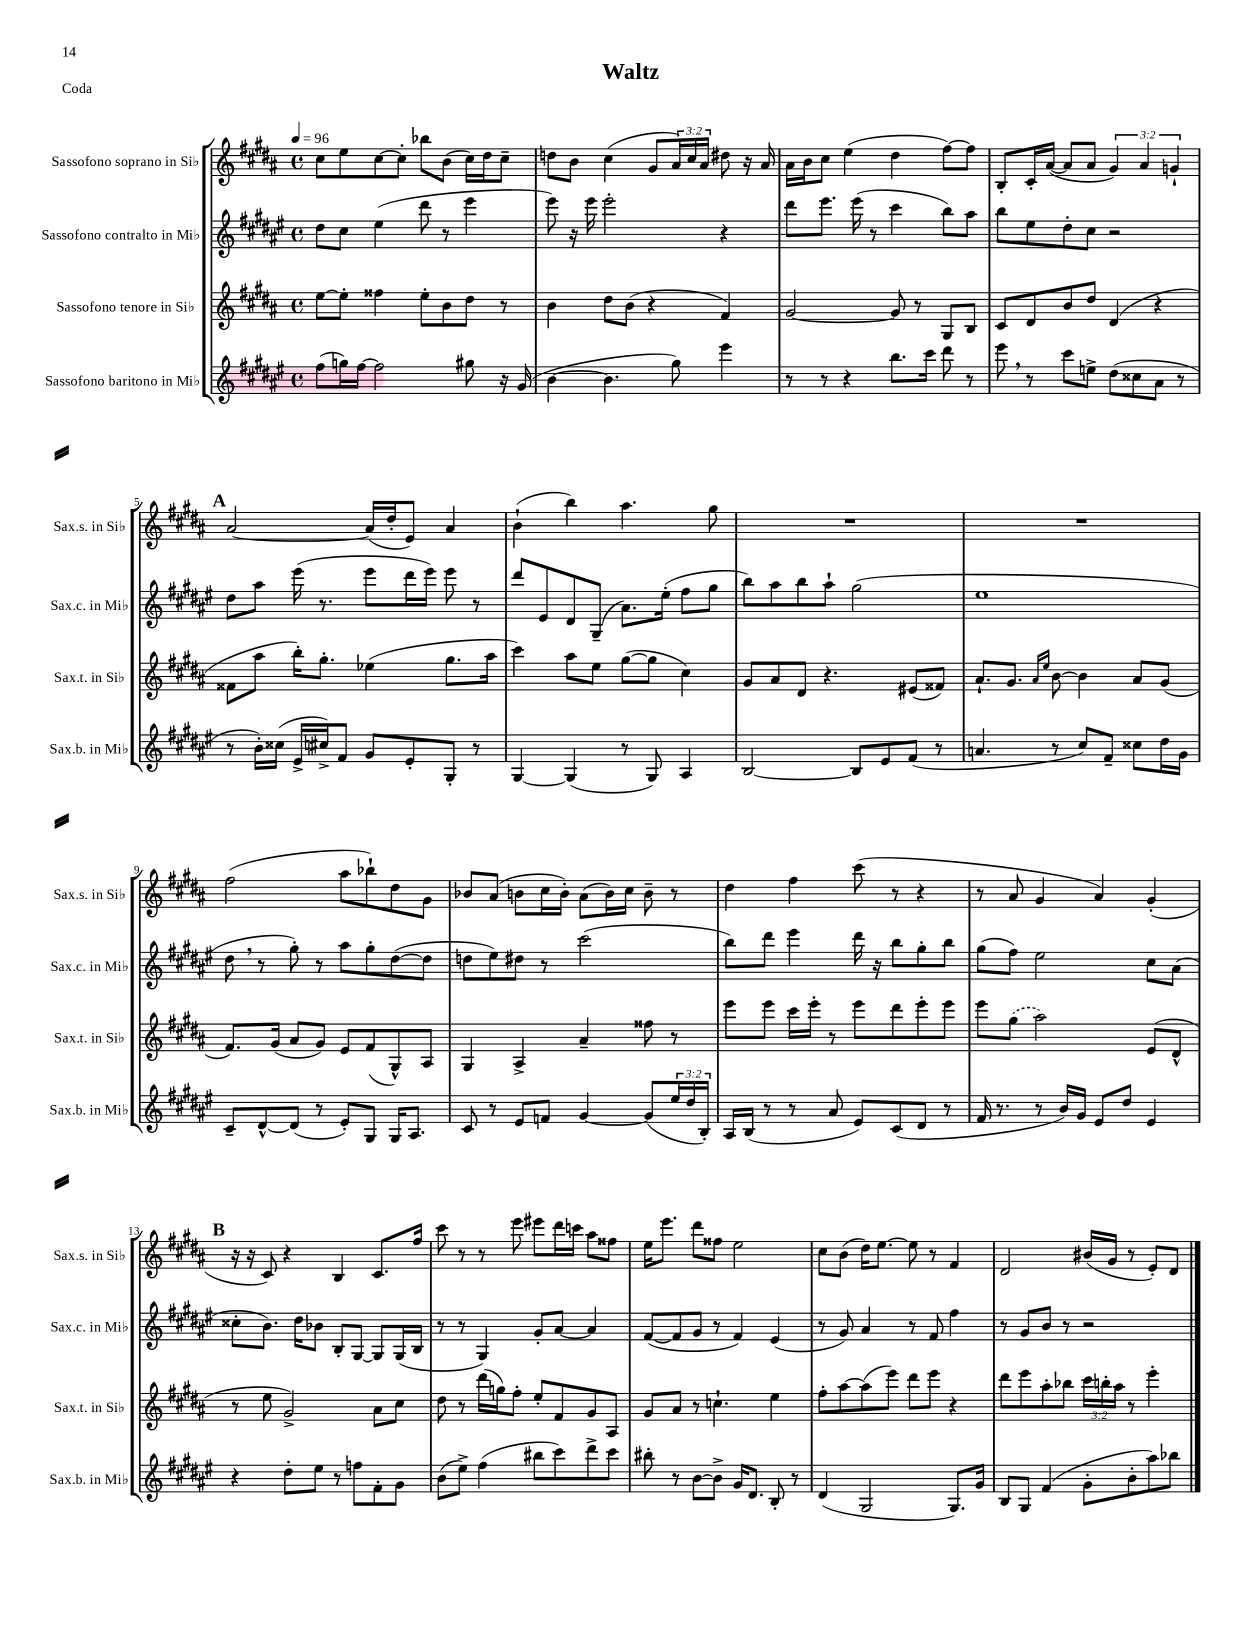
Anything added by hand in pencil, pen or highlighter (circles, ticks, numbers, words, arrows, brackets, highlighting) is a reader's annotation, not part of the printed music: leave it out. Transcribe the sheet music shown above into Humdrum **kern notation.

**kern	**kern	**kern	**kern
*part4	*part3	*part2	*part1
*staff4	*staff3	*staff2	*staff1
*I"Sassofono baritono in Mi♭	*I"Sassofono tenore in Si♭	*I"Sassofono contralto in Mi♭	*I"Sassofono soprano in Si♭
*I'Sax.b. in Mi♭	*I'Sax.t. in Si♭	*I'Sax.c. in Mi♭	*I'Sax.s. in Si♭
*clefG2	*clefG2	*clefG2	*clefG2
*k[f#c#g#d#a#e#]	*k[f#c#g#d#a#]	*k[f#c#g#d#a#e#]	*k[f#c#g#d#a#]
*M4/4	*M4/4	*M4/4	*M4/4
*met(c)	*met(c)	*met(c)	*met(c)
*MM96	*MM96	*MM96	*MM96
=1	=1	=1	=1
(8ff#\L	[8ee\L	8dd#\L	8cc#\L
16ggn\L)	8ee'\J]	8cc#\J	8ee\
[16ff#\JJ	.	.	.
2ff#\]	4ff##X\	(4ee#\	[8cc#\
.	.	.	8cc#'\J]
.	8ee'\L	8ddd#\	8bb-X\L
.	8b\	8r	(8b\J
8gg#X\	8dd#\J	4eee#\	16cc#\LL)
.	.	.	16dd#\J
16r	8r	.	8cc#~\J
(16g#/	.	.	.
=2	=2	=2	=2
[4b\	4b\	8eee#\)	8ddn\L
.	.	16r	8b\J
.	.	16eee#\	.
4.b\]	8dd#\L	2eee#'\	(4cc#\
.	(8b\J	.	.
.	4r	.	8g#/L
8gg#\)	.	.	24a#/L)
.	.	.	24cc#/
.	.	.	24a#/JJ
4eee#\	4f#/)	4r	8dd#X\
.	.	.	16r
.	.	.	16a#/
=3	=3	=3	=3
8r	[2g#/	8ddd#\L	16a#\LL
.	.	.	16b\J
8r	.	8.eee#\J	8cc#\J
4r	.	.	(4ee\
.	.	(16eee#\	.
.	.	8r	.
8.bb\L	8g#/]	4ccc#\	4dd#\
.	8r	.	.
16ccc#\Jk	.	.	.
8ddd#\	8G#/L	8bb\L)	[8ff#\L)
8r	8B/J	8aa#\J	8ff#\J]
=4	=4	=4	=4
8eee#,\	8c#/L	8bb\L	8B'/L
8r	8d#/	8ee#\	16c#'/L
.	.	.	([16a#/JJ
8ccc#\L	8b/	8dd#'\	8a#/L]
8een^\J	8dd#/J	8cc#\J	8a#/J
(8dd#\L	(4d#/	2r	6g#/)
8cc##X\	.	.	.
.	.	.	6a#/
8a#\J	4r	.	.
.	.	.	6gn`/
8r	.	.	.
!!LO:LB:g=z
!!LO:REH:place=s1:t=A
=5	=5	=5	=5
8r	8f##X\L	8dd#\L	[2a#/
16b'\LL)	8aa#\J	8aa#\J	.
(16cc##X\JJ	.	.	.
16e#^/LL	16bb'\KL)	(16eee#\	.
16cc#X^/J)	8.gg#'\J	8.r	.
8f#/J	.	.	.
8g#/L	(4ee-X\	8eee#\L	(16a#/LL]
.	.	.	16dd#'/J
8e#'/	.	16ddd#\L	8e/J)
.	.	16eee#\JJ)	.
8G#'/J	8.gg#\L	8eee#\	4a#/
8r	.	8r	.
.	16aa#\Jk	.	.
=6	=6	=6	=6
[4G#/	4ccc#\)	8ddd#/L	(4b`\
.	.	8e#/	.
(4G#/]	8aa#\L	8d#/	4bb\)
.	8ee\J	(8G#~/J	.
8r	([8gg#\L	8.a#\L)	4.aa#\
8G#/)	8gg#\J]	.	.
.	.	(16ee#'\Jk	.
4A#/	4cc#\)	8ff#\L	.
.	.	8gg#\J	8gg#\
=7	=7	=7	=7
[2B/	8g#/L	8bb\L)	1r
.	8a#/	8aa#\	.
.	8d#/J	8bb\	.
.	4.r	8aa#`\J	.
8B/L]	.	(2gg#\	.
8e#/	.	.	.
(8f#/J	(8e#X/L	.	.
8r	8f##X/J)	.	.
=8	=8	=8	=8
4.an/	8.a#`/L	1ee#	1r
.	8.g#/J	.	.
.	16qqa#/LL	.	.
.	16qqee/JJ	.	.
8r	[8b\	.	.
8cc#/L)	4b\]	.	.
8f#~/J	.	.	.
8cc##X\L	8a#/L	.	.
16dd#\L	(8g#/J	.	.
16g#\JJ	.	.	.
!!LO:LB:g=z
=9	=9	=9	=9
8c#~/L	8.f#/L)	8dd#,\	(2ff#\
[8d#^^/	.	8r	.
.	(16g#/Jk	.	.
(8d#/J]	8a#/L	8gg#'\)	.
8r	8g#/J)	8r	.
8e#'/L)	8e/L	8aa#\L	8aa#\L
8G#/J	(8f#/	8gg#'\	8bb-X`\)
16G#/KL	8G#^^/)	([8dd#\	8dd#\
8.A#/J	.	.	.
.	8A#/J	8dd#\J]	8g#\J
=10	=10	=10	=10
8c#/	4G#/	8ddn\L	8b-X/L
8r	.	8ee#\)	(8a#/J
8e#/L	4A#^/	8dd#X\J	8bn\L
8fn/J	.	8r	16cc#\L
.	.	.	16b'\JJ)
[4g#/	4a#~/	(2ccc#\	(8a#\L
.	.	.	16b\L)
.	.	.	16cc#\JJ
(8g#/L]	8ff##X\	.	8b~\
24ee#/L	8r	.	8r
24dd#/	.	.	.
24B'/JJ)	.	.	.
=11	=11	=11	=11
16A#/LL	8eee\L	8bb\L)	4dd#\
(16B/JJ	.	.	.
8r	8eee\J	8ddd#\J	.
8r	16ccc#\LL	4eee#\	4ff#\
.	16eee'\JJ	.	.
8a#/	8r	.	.
8e#/L)	8eee\L	16ddd#\	(8ccc#\
.	.	16r	.
(8c#/	8ddd#\	8bb\L	8r
8d#/J	8eee'\	8gg#'\	4r
8r	8eee\J	8bb\J	.
=12	=12	=12	=12
16f#/	8eee\L	(8gg#\L	8r
8.r	.	.	.
.	(8gg#\J	8ff#\J)	8a#/
8r	2aa#\)	2ee#\	4g#/
16b/LL)	.	.	.
16g#/JJ	.	.	.
8e#/L	.	.	4a#/)
8dd#/J	.	.	.
4e#/	(8e/L	8cc#\L	(4g#'/
.	8d#^^/J	(8a#\J	.
!!LO:LB:g=z
!!LO:REH:place=s1:t=B
=13	=13	=13	=13
4r	8r	8cc##X'\L	16r
.	.	.	16r
.	8ee\	8.b\J)	8c#/)
8dd#'\L	2g#^/)	.	4r
.	.	16dd#\KL	.
8ee#\J	.	8b-X\J	.
8r	.	8B'/L	4B/
8ffn\L	.	[8G#/J	.
8f#'\	8a#\L	8G#/L]	8.c#/L
8g#\J	8cc#\J	(16G#/L	.
.	.	16B/JJ	16ff#/Jk
=14	=14	=14	=14
(8b\L	8dd#\	8r	8ccc#\
8ee#^\J)	8r	8r	8r
(4ff#\	(16ddd#\LL	4G#/)	8r
.	16ggn\J)	.	.
.	8ff#'\J	.	8eee\
8bb#X\L	8ee'/L	8g#'/L	8eee#X\L
8ccc#\)	8f#/	[8a#/J	16ddd#\L
.	.	.	16cccn\JJ
8ddd#^\	8g#/	4a#/]	8aa#\L
8ccc#\J	8A#/J	.	8ff##X\J
=15	=15	=15	=15
8bb#X'\	8g#/L	([8f#/L	16ee\KL
.	.	.	8.eee\J
8r	8a#/J	8f#/]	.
[8b\L	8r	8g#/J	8ddd#\L
8b^\J]	4.ccn`\	8r	8ff##X\J
16g#/KL	.	4f#/)	2ee\
8.d#/J	.	.	.
8B'/	4ee\	(4e#/	.
8r	.	.	.
=16	=16	=16	=16
(4d#/	8ff#'\L	8r	8cc#\L
.	[8aa#\	8g#/)	(8b\J
2G#/	(8aa#\]	4a#/	16dd#\KL)
.	.	.	[8.ee\J
.	8eee\J)	.	.
.	8ddd#\L	8r	8ee\]
.	8eee\J	8f#/	8r
8.G#/L)	4r	4ff#\	4f#/
16g#/Jk	.	.	.
=17	=17	=17	=17
8B/L	8ddd#\L	8r	2d#/
8G#/J	8eee\	8g#/L	.
(4f#/	8aa#'\	8b/J	.
.	8bb-X\J	8r	.
8g#'\L	24ccc#\LL	2r	(16b#X/LL
.	24bbn'\	.	.
.	.	.	16g#/JJ
.	24aa#\JJ	.	.
8b'\	8r	.	8r
8aa#\)	4eee'\	.	8e'/L)
8bb-X\J	.	.	8d#/J
==	==	==	==
*-	*-	*-	*-
